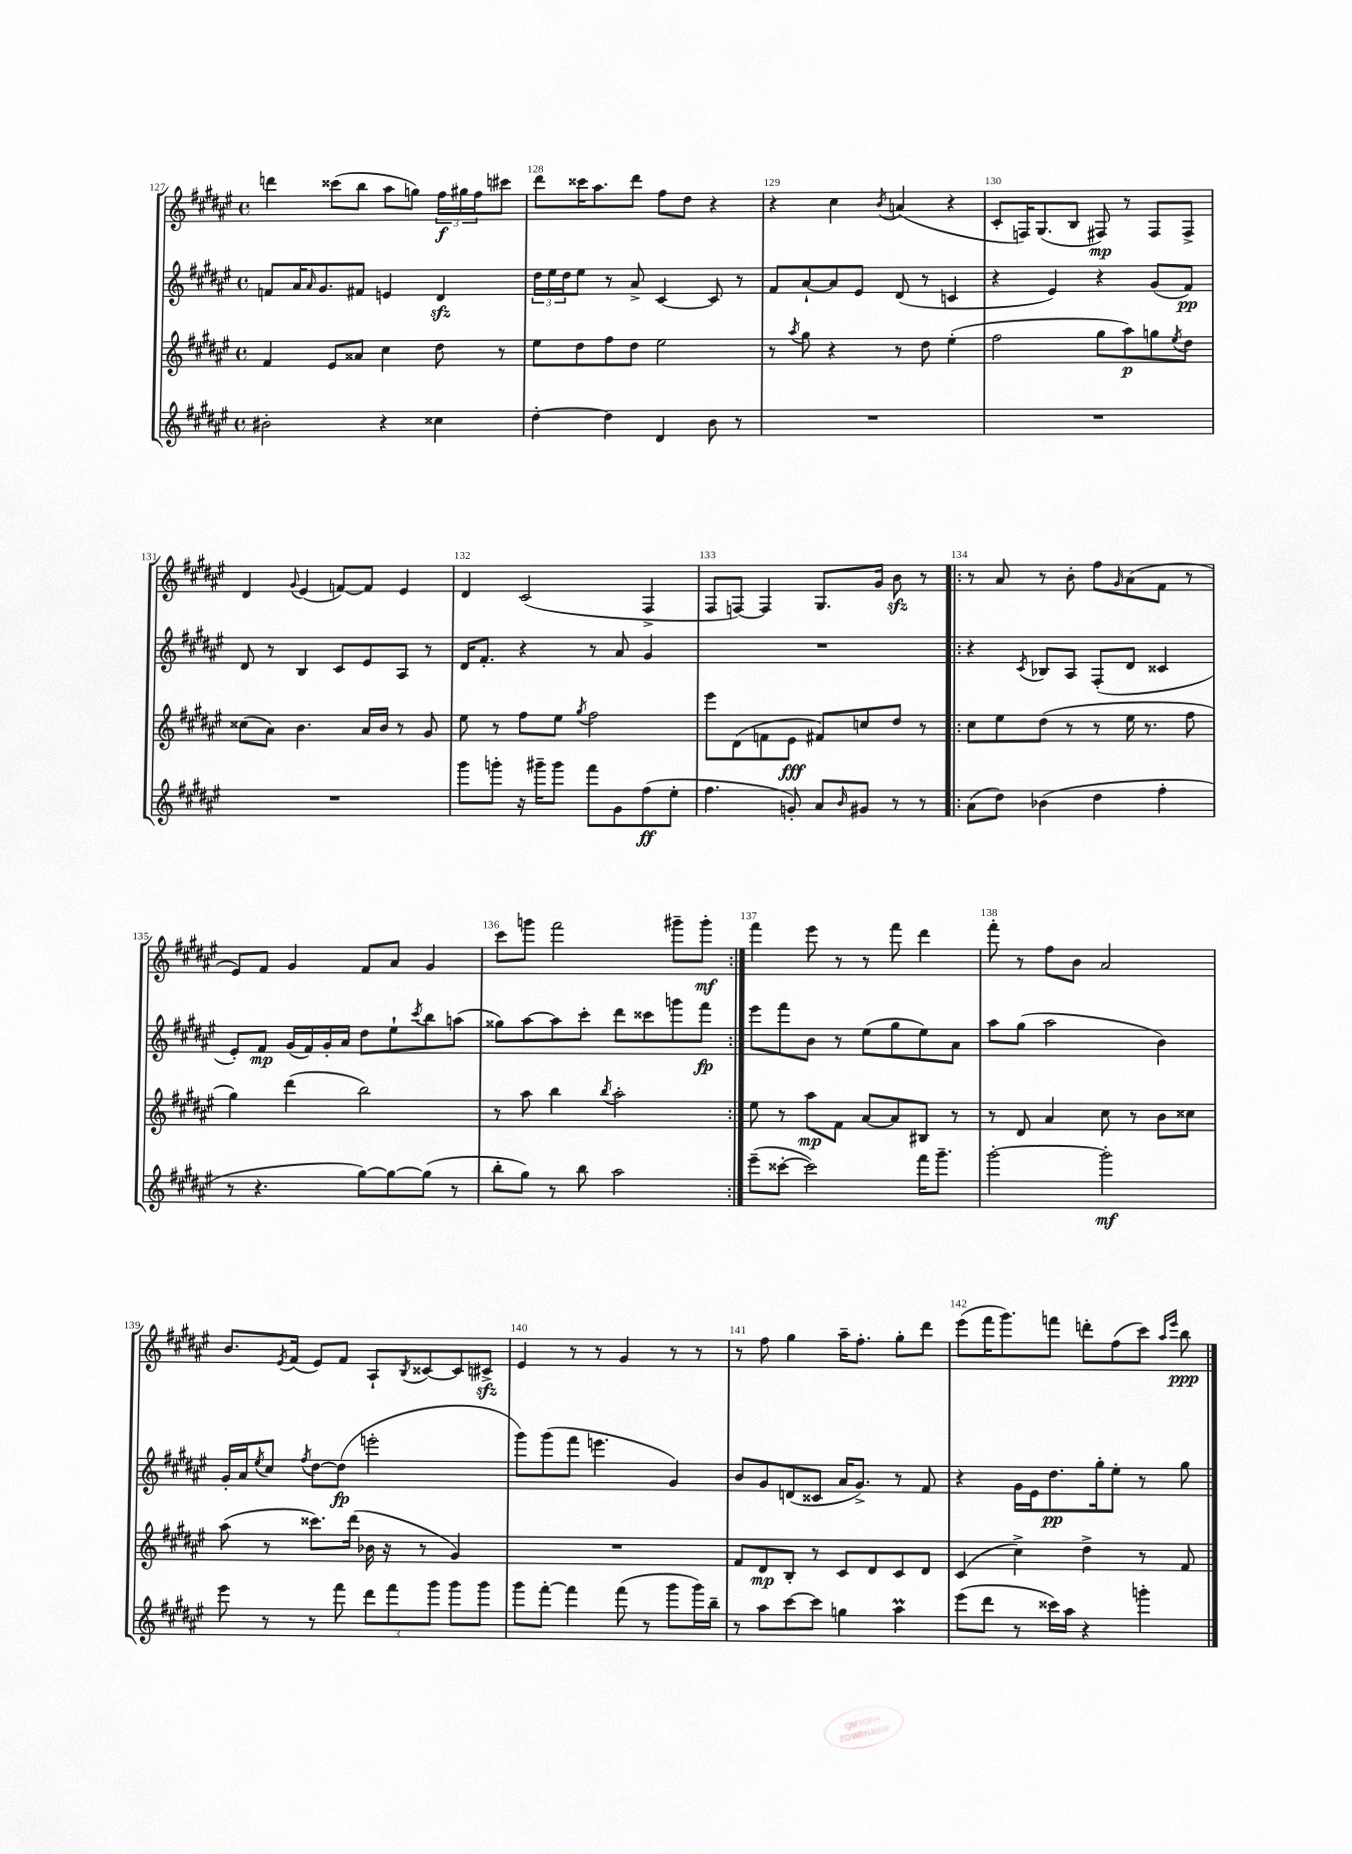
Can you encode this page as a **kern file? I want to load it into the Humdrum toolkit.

**kern	**dynam	**kern	**dynam	**kern	**dynam	**kern	**dynam
*part4	*part4	*part3	*part3	*part2	*part2	*part1	*part1
*staff4	*staff4	*staff3	*staff3	*staff2	*staff2	*staff1	*staff1
*clefG2	*	*clefG2	*	*clefG2	*	*clefG2	*
*k[f#c#g#d#a#e#]	*	*k[f#c#g#d#a#e#]	*	*k[f#c#g#d#a#e#]	*	*k[f#c#g#d#a#e#]	*
*M4/4	*	*M4/4	*	*M4/4	*	*M4/4	*
*met(c)	*	*met(c)	*	*met(c)	*	*met(c)	*
=127	=127	=127	=127	=127	=127	=127	=127
2b#X'\	.	4f#/	.	8fn/L	.	4dddn\	.
.	.	.	.	16a#/K	.	.	.
.	.	.	.	16qqa#/	.	.	.
.	.	.	.	8.g#/	.	.	.
.	.	8e#/L	.	.	.	(8ccc##X\L	.
.	.	8a##X/J	.	8f#X/J	.	8bb\J	.
4r	.	4cc#\	.	4en/	.	8aa#\L	.
.	.	.	.	.	.	8ggn\J)	.
4cc##X\	.	8dd#\	.	4d#zz/	.	24ff#\LL	f
.	.	.	.	.	.	24gg#X\	.
.	.	.	.	.	.	24ff#\J	.
.	.	8r	.	.	.	8ccc#X\J	.
=128	=128	=128	=128	=128	=128	=128	=128
[4dd#'\	.	8ee#\L	.	24dd#\LL	.	8ddd#\L	.
.	.	.	.	24ee#\	.	.	.
.	.	.	.	24dd#\J	.	.	.
.	.	8dd#\	.	8ee#\J	.	16ccc##X\K	.
.	.	.	.	.	.	8.aa#\	.
4dd#\]	.	8ff#\	.	8r	.	.	.
.	.	8dd#\J	.	8a#^/	.	8ddd#\J	.
4d#/	.	2ee#\	.	[4c#/	.	8ff#\L	.
.	.	.	.	.	.	8dd#\J	.
8b\	.	.	.	8c#/]	.	4r	.
8r	.	.	.	8r	.	.	.
=129	=129	=129	=129	=129	=129	=129	=129
1r	.	8r	.	8f#/L	.	4r	.
.	.	8qaa#/	.	.	.	.	.
.	.	8gg#\	.	[8a#`/	.	.	.
.	.	4r	.	8a#/]	.	4cc#\	.
.	.	.	.	8e#/J	.	.	.
.	.	.	.	.	.	8qb/	.
.	.	8r	.	(8d#/	.	(4an/	.
.	.	8dd#\	.	8r	.	.	.
.	.	(4ee#'\	.	4cn/	.	4r	.
=130	=130	=130	=130	=130	=130	=130	=130
1r	.	2ff#\	.	4r	.	8c#'/L	.
.	.	.	.	.	.	16Fn/K)	.
.	.	.	.	.	.	(8.G#/	.
.	.	.	.	4e#/)	.	.	.
.	.	.	.	.	.	8B/J	.
.	.	8gg#\L	.	4r	.	8F#X/)	mp
.	.	8aa#\)	p	.	.	8r	.
.	.	8ggn\	.	(8g#/L	.	8F#/L	.
.	.	8qee#/	.	.	.	.	.
.	.	8dd#\J	.	8f#/J)	pp	8F#^/J	.
!!LO:LB:g=z
=131	=131	=131	=131	=131	=131	=131	=131
1r	.	(8cc##X\L	.	8d#/	.	4d#/	.
.	.	8a#\J)	.	8r	.	.	.
.	.	.	.	.	.	8qqg#/	.
.	.	4.b\	.	4B/	.	(4e#/	.
.	.	.	.	8c#/L	.	[8fn/L)	.
.	.	16a#/LL	.	8e#/	.	8f/J]	.
.	.	16b/JJ	.	.	.	.	.
.	.	8r	.	8A#/J	.	4e#/	.
.	.	8g#/	.	8r	.	.	.
=132	=132	=132	=132	=132	=132	=132	=132
8ggg#\L	.	8ee#\	.	16d#/KL	.	4d#/	.
.	.	.	.	8.f#'/J	.	.	.
8gggn'\J	.	8r	.	.	.	.	.
16r	.	8ff#\L	.	4r	.	(2c#/	.
16ggg#X~\KL	.	.	.	.	.	.	.
8ggg#\J	.	8ee#\J	.	.	.	.	.
.	.	8qgg#/	.	.	.	.	.
8fff#\L	.	2ff#\	.	8r	.	.	.
8g#\	.	.	.	8a#/	.	.	.
(8ff#\	ff	.	.	4g#/	.	4F#^/	.
8ee#'\J	.	.	.	.	.	.	.
=133	=133	=133	=133	=133	=133	=133	=133
4.ff#\	.	8eee#\L	.	1r	.	8F#/L	.
.	.	(8d#\	.	.	.	[8Fn/J)	.
.	.	8fn\	.	.	.	4F/]	.
8gn'/)	.	8e#\J	fff	.	.	.	.
8a#/L	.	8f#X/L)	.	.	.	8.G#/L	.
16qqb/	.	.	.	.	.	.	.
8g#X/J	.	8ccn/	.	.	.	.	.
.	.	.	.	.	.	16g#/Jk	.
8r	.	8dd#/J	.	.	.	8bzz\	.
8r	.	8r	.	.	.	8r	.
=134!|:	=134!|:	=134!|:	=134!|:	=134!|:	=134!|:	=134!|:	=134!|:
(8a#\L	.	8cc#\L	.	4r	.	8r	.
8dd#\J)	.	8ee#\	.	.	.	8a#/	.
.	.	.	.	8qc#/	.	.	.
(4b-X\	.	(8dd#\J	.	8B-X/L	.	8r	.
.	.	8r	.	8A#/J	.	8b'\	.
4dd#\	.	8r	.	(8F#'/L	.	8ff#\L	.
.	.	.	.	.	.	16qqg#/	.
.	.	16ee#\	.	8d#/J	.	(8a#\	.
.	.	8.r	.	.	.	.	.
4ff#'\	.	.	.	4c##X/	.	8f#\J	.
.	.	8ff#\	.	.	.	8r	.
!!LO:LB:g=z
=135	=135	=135	=135	=135	=135	=135	=135
8r	.	4gg#\)	.	8e#'/L)	.	8e#/L)	.
4.r	.	.	.	8f#/J	mp	8f#/J	.
.	.	(4ddd#\	.	(16g#/LL	.	4g#/	.
.	.	.	.	16f#/)	.	.	.
.	.	.	.	16g#'/	.	.	.
.	.	.	.	16a#/JJ	.	.	.
[8gg#\L)	.	2bb\)	.	8dd#\L	.	8f#/L	.
8gg#\_	.	.	.	8ee#`\	.	8a#/J	.
.	.	.	.	8qccc#/	.	.	.
(8gg#\J]	.	.	.	8bb\	.	4g#/	.
8r	.	.	.	(8aan\J	.	.	.
=136	=136	=136	=136	=136	=136	=136	=136
8bb'\L	.	8r	.	8gg##X\L)	.	8ccc#\L	.
8gg#\J)	.	8aa#\	.	[8aa#\	.	8gggn\J	.
8r	.	4bb\	.	8aa#\]	.	2fff#\	.
8bb\	.	.	.	8ccc#'\J	.	.	.
.	.	8qbb/	.	.	.	.	.
2aa#\	.	2aa#'\	.	8ddd#\L	.	.	.
.	.	.	.	8ccc##X\	.	.	.
.	.	.	.	8gggn\	.	8ggg#X~\L	.
.	.	.	.	8fff#\J	fp	8ggg#'\J	mf
=137:|!	=137:|!	=137:|!	=137:|!	=137:|!	=137:|!	=137:|!	=137:|!
(8eee#~\L	.	8ee#\	.	8eee#\L	.	4fff#\	.
[8ccc##X'\J	.	8r	.	8fff#\	.	.	.
2ccc##\])	.	8aa#\L	mp	8b\J	.	8eee#\	.
.	.	8f#\J	.	8r	.	8r	.
.	.	[8a#/L	.	(8ee#\L	.	8r	.
.	.	8a#/]	.	8gg#\	.	8fff#\	.
16fff#\KL	.	8B#X/J	.	8ee#\)	.	4ddd#\	.
8.ggg#~\J	.	.	.	.	.	.	.
.	.	8r	.	8a#\J	.	.	.
=138	=138	=138	=138	=138	=138	=138	=138
[2ggg#'\	.	8r	.	8aa#\L	.	8fff#'\	.
.	.	8d#/	.	(8gg#\J	.	8r	.
.	.	4a#/	.	2aa#\	.	8ff#\L	.
.	.	.	.	.	.	8b\J	.
2ggg#'\]	mf	8cc#\	.	.	.	2a#/	.
.	.	8r	.	.	.	.	.
.	.	8b\L	.	4b\)	.	.	.
.	.	8cc##X\J	.	.	.	.	.
!!LO:LB:g=z
=139	=139	=139	=139	=139	=139	=139	=139
8eee#\	.	(8aa#\	.	16g#'/LL	.	8.b/L	.
.	.	.	.	16a#/J	.	.	.
.	.	.	.	8qee#/	.	.	.
8r	.	8r	.	8cc#/J	.	.	.
.	.	.	.	.	.	8qe#/	.
.	.	.	.	.	.	(16f#/Jk	.
.	.	.	.	8qff#/	.	.	.
8r	.	8.ccc##X\L)	.	[8dd#\L	.	8e#/L)	.
8fff#\	.	.	.	(8dd#\J]	fp	8f#/J	.
.	.	(16ddd#\Jk	.	.	.	.	.
12ddd#\L	.	16b-X\	.	2eeen'\	.	8A#`/L	.
.	.	16r	.	.	.	.	.
12fff#\	.	.	.	.	.	.	.
.	.	.	.	.	.	8qB/	.
.	.	8r	.	.	.	[8c##X/	.
12ggg#\J	.	.	.	.	.	.	.
8ggg#\L	.	4g#/)	.	.	.	8c##/]	.
8ggg#\J	.	.	.	.	.	8c#Xzz^/J	.
=140	=140	=140	=140	=140	=140	=140	=140
8ggg#\L	.	1r	.	8ggg#\L)	.	4e#/	.
[8fff#'\J	.	.	.	(8ggg#\	.	.	.
4fff#\]	.	.	.	8fff#\J	.	8r	.
.	.	.	.	4.eeen\	.	8r	.
(8fff#\	.	.	.	.	.	4g#/	.
8r	.	.	.	.	.	.	.
8ggg#\L	.	.	.	4g#/)	.	8r	.
16ggg#\L)	.	.	.	.	.	8r	.
16bb~\JJ	.	.	.	.	.	.	.
=141	=141	=141	=141	=141	=141	=141	=141
8r	.	8f#/L	.	8b/L	.	8r	.
8aa#\L	.	8d#/	mp	8g#/	.	8ff#\	.
[8ccc#\	.	8B'/J	.	(8dn/	.	4gg#\	.
8ccc#\J]	.	8r	.	8c##X/J	.	.	.
4ggn\	.	8c#/L	.	16a#/KL	.	16aa#~\KL	.
.	.	.	.	8.g#^/J)	.	8.ff#'\J	.
.	.	8d#/	.	.	.	.	.
4aa#m\	.	8c#/	.	8r	.	8gg#'\L	.
.	.	8d#/J	.	8f#/	.	8ddd#\J	.
=142	=142	=142	=142	=142	=142	=142	=142
(8eee#\L	.	(4c#/	.	4r	.	(8eee#\L	.
8ddd#\J	.	.	.	.	.	16fff#\K	.
.	.	.	.	.	.	8.ggg#\)	.
8r	.	4cc#^\)	.	16g#\LL	.	.	.
.	.	.	.	16e#\J	.	.	.
16ccc##X\LL)	.	.	.	8.dd#\	pp	8fffn\J	.
16aa#\JJ	.	.	.	.	.	.	.
4r	.	4dd#^\	.	.	.	8dddn'\L	.
.	.	.	.	16gg#'\k	.	.	.
.	.	.	.	8ee#'\J	.	(8ff#\	.
4gggn'\	.	8r	.	8r	.	8ccc#\J)	.
.	.	.	.	.	.	16qqaa#/LL	.
.	.	.	.	.	.	16qqeee#/JJ	.
.	.	8f#/	.	8gg#\	.	8bb\	ppp
==	==	==	==	==	==	==	==
*-	*-	*-	*-	*-	*-	*-	*-
